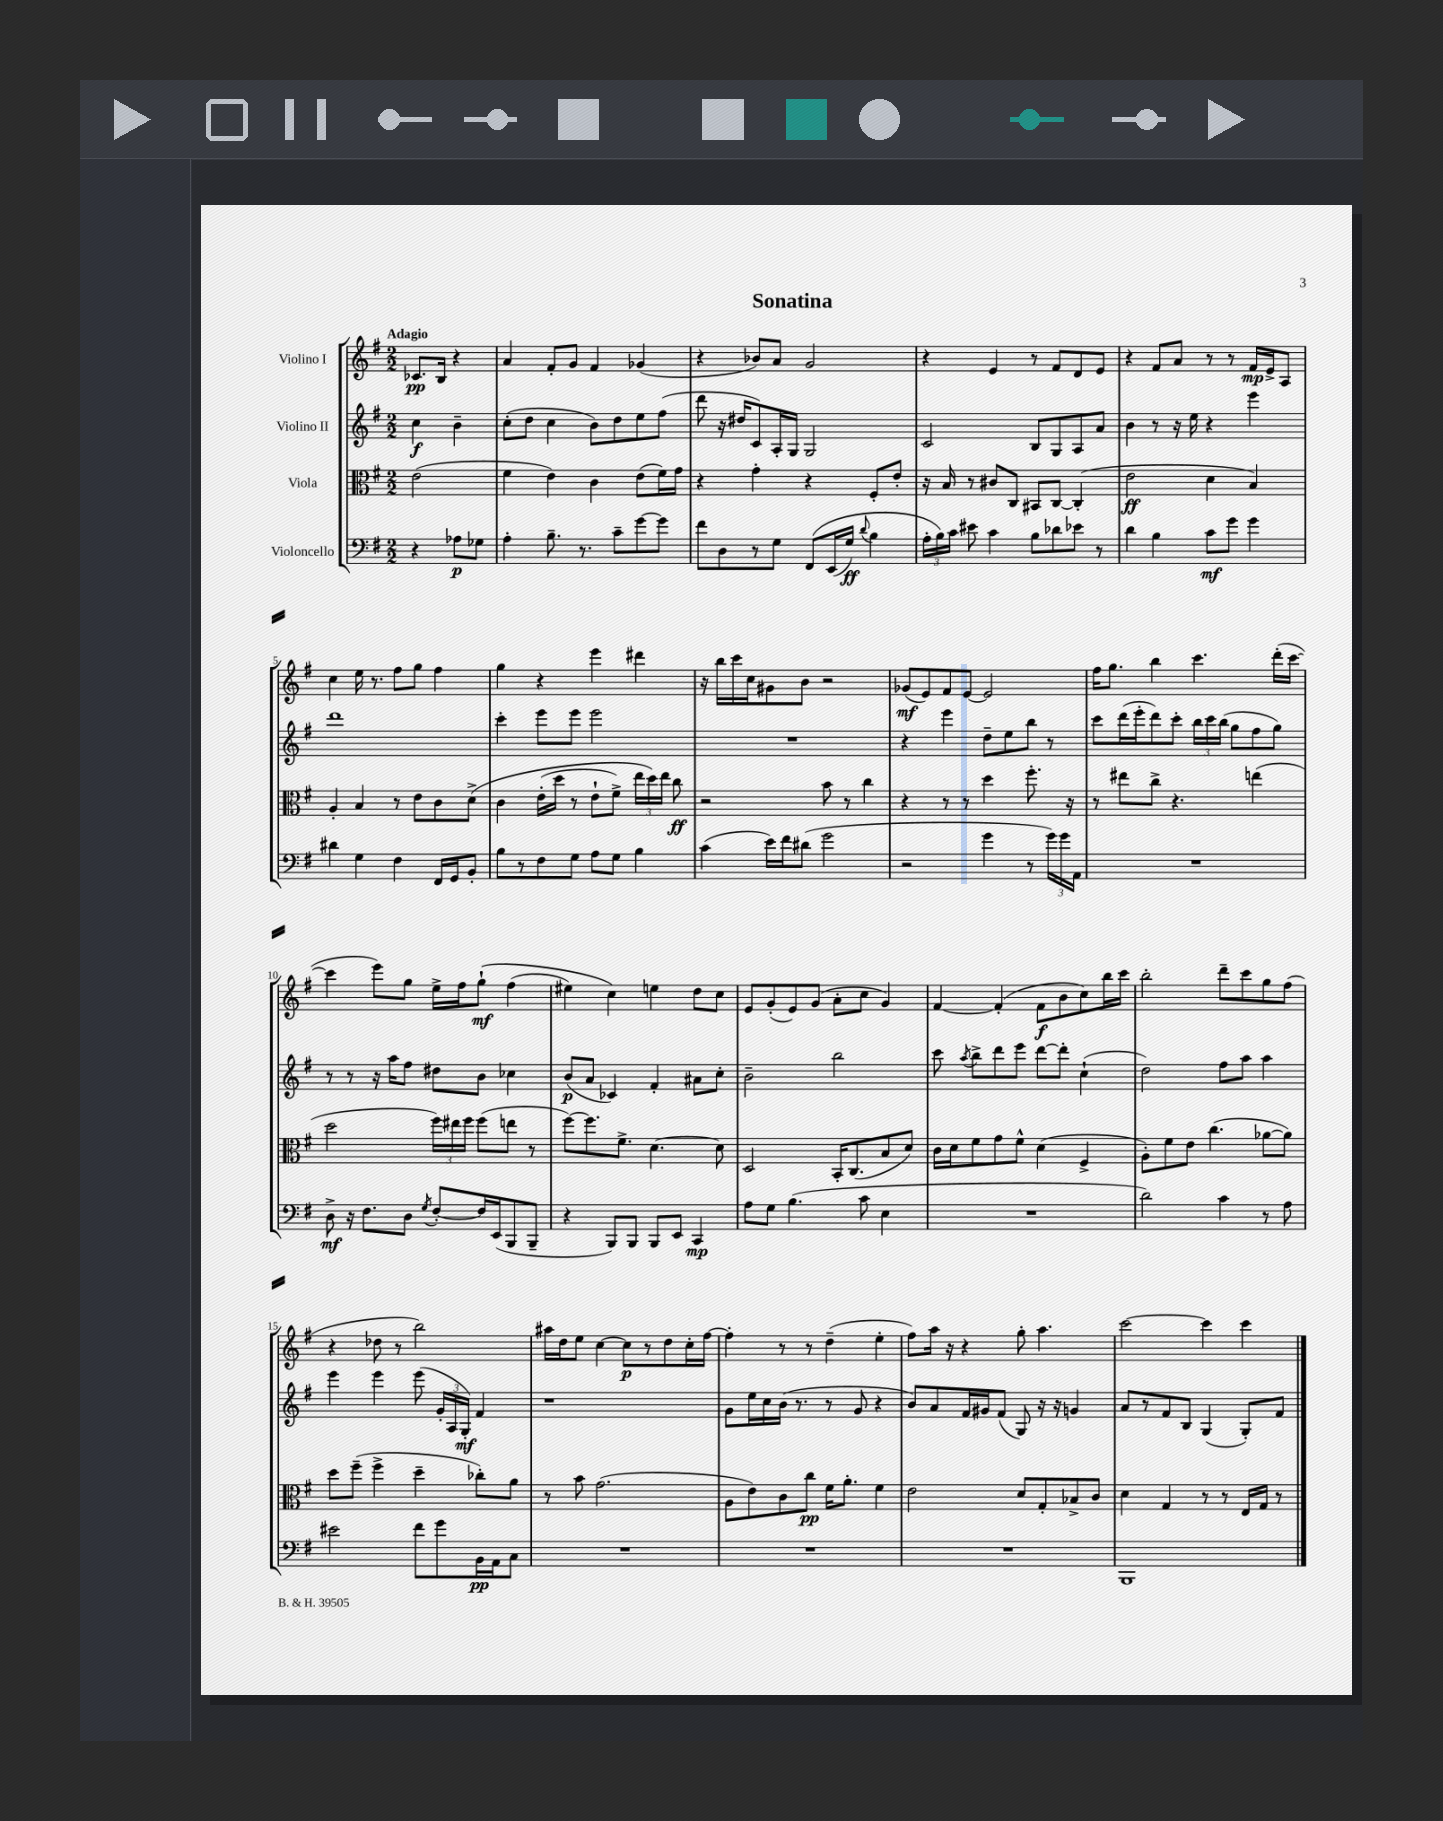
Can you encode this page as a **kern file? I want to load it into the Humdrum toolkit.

**kern	**dynam	**kern	**dynam	**kern	**dynam	**kern	**dynam
*part4	*part4	*part3	*part3	*part2	*part2	*part1	*part1
*staff4	*staff4	*staff3	*staff3	*staff2	*staff2	*staff1	*staff1
*I"Violoncello	*	*I"Viola	*	*I"Violino II	*	*I"Violino I	*
*clefF4	*	*clefC3	*	*clefG2	*	*clefG2	*
*k[f#]	*	*k[f#]	*	*k[f#]	*	*k[f#]	*
*M2/2	*	*M2/2	*	*M2/2	*	*M2/2	*
=	=	=	=	=	=	=	=
!	!	!	!	!	!	!LO:TX:a:B:t=Adagio	!
4r	.	(2e\	.	4cc\	f	8.c-X/L	pp
.	.	.	.	.	.	16B/Jk	.
8A-X\L	p	.	.	4b~\	.	4r	.
8G-X\J	.	.	.	.	.	.	.
=1	=1	=1	=1	=1	=1	=1	=1
4A'\	.	4f#\	.	(8cc'\L	.	4a/	.
.	.	.	.	8dd\J	.	.	.
8.B~\	.	4e\)	.	4cc\	.	8f#'/L	.
.	.	.	.	.	.	8g/J	.
8.r	.	.	.	.	.	.	.
.	.	4c\	.	8b\L)	.	4f#/	.
8c~\L	.	.	.	8dd\	.	.	.
[8g\	.	(8e\L	.	8ee\	.	(4g-X/	.
8g\J]	.	16f#\L)	.	(8ff#\J	.	.	.
.	.	16g\JJ	.	.	.	.	.
=2	=2	=2	=2	=2	=2	=2	=2
8f#\L	.	4r	.	8ddd\	.	4r	.
8D\	.	.	.	16r	.	.	.
.	.	.	.	16dd#X/KL	.	.	.
8r	.	4g'\	.	8c/)	.	8b-X/L)	.
8G\J	.	.	.	16A'/L	.	8a/J	.
.	.	.	.	16G/JJ	.	.	.
(8FF#/L	.	4r	.	2G/	.	2g/	.
(16EE/L	.	.	.	.	.	.	.
16G/JJ)	ff	.	.	.	.	.	.
8qqd/	.	.	.	.	.	.	.
4B\	.	8F#'/L	.	.	.	.	.
.	.	8e'/J	.	.	.	.	.
=3	=3	=3	=3	=3	=3	=3	=3
24A'\LL	.	16r	.	2c/	.	4r	.
24B\)	.	.	.	.	.	.	.
.	.	16B/	.	.	.	.	.
24c\JJ	.	.	.	.	.	.	.
8e#X\	.	8r	.	.	.	.	.
4c\	.	8c#X/L	.	.	.	4e/	.
.	.	8C/J	.	.	.	.	.
8B\L	.	8BB#X/L	.	8B/L	.	8r	.
8d-X\	.	[8C/J	.	8G/	.	8f#/L	.
8e-X\J	.	(4C'/]	.	8A/	.	8d/	.
8r	.	.	.	8a/J	.	8e/J	.
=4	=4	=4	=4	=4	=4	=4	=4
4d\	.	2e\	ff	4b\	.	4r	.
4B\	.	.	.	8r	.	8f#/L	.
.	.	.	.	16r	.	8a/J	.
.	.	.	.	16ee\	.	.	.
8c\L	mf	4d\	.	4r	.	8r	.
8g\J	.	.	.	.	.	8r	.
4g\	.	4B/)	.	4eee\	.	16f#/LL	mp
.	.	.	.	.	.	16e^/J	.
.	.	.	.	.	.	8A/J	.
!!LO:LB:g=z
=5	=5	=5	=5	=5	=5	=5	=5
4d#X\	.	4A'/	.	1ddd	.	4cc\	.
4G\	.	4B/	.	.	.	16ee\	.
.	.	.	.	.	.	8.r	.
4F#\	.	8r	.	.	.	8ff#\L	.
.	.	8e\L	.	.	.	8gg\J	.
16FF#/LL	.	8c\	.	.	.	4ff#\	.
16GG/J	.	.	.	.	.	.	.
8BB'/J	.	(8d^\J	.	.	.	.	.
=6	=6	=6	=6	=6	=6	=6	=6
8B\L	.	4c\	.	4ccc'\	.	4gg\	.
8r	.	.	.	.	.	.	.
8F#\	.	(16e'\LL	.	8eee\L	.	4r	.
.	.	16dd\JJ	.	.	.	.	.
8G\J	.	8r	.	8eee\J	.	.	.
8A\L	.	8e`\L	.	2eee\	.	4eee\	.
8G\J	.	8f#^\J)	.	.	.	.	.
4B\	.	24ee\LL	.	.	.	4ddd#X\	.
.	.	24dd\)	.	.	.	.	.
.	.	24ee\JJ	.	.	.	.	.
.	.	8cc\	ff	.	.	.	.
=7	=7	=7	=7	=7	=7	=7	=7
(4c\	.	2r	.	1r	.	16r	.
.	.	.	.	.	.	16bb\LL	.
.	.	.	.	.	.	16ccc\	.
.	.	.	.	.	.	16cc\J	.
16e\LL)	.	.	.	.	.	8g#X\	.
16f#\J	.	.	.	.	.	.	.
(8d#X\J	.	.	.	.	.	8b\J	.
2g\	.	8b\	.	.	.	2r	.
.	.	8r	.	.	.	.	.
.	.	4cc\	.	.	.	.	.
=8	=8	=8	=8	=8	=8	=8	=8
2r	.	4r	.	4r	.	(8g-X/L	mf
.	.	.	.	.	.	8e/)	.
.	.	8r	.	4eee\	.	8f#/	.
.	.	8r	.	.	.	[8e/J	.
4g\	.	4dd\	.	8dd~\L	.	2e/]	.
.	.	.	.	8ee\	.	.	.
8r	.	8.ff#'\	.	8bb\J	.	.	.
24g\LL)	.	.	.	8r	.	.	.
24g\	.	.	.	.	.	.	.
.	.	16r	.	.	.	.	.
24AA\JJ	.	.	.	.	.	.	.
=9	=9	=9	=9	=9	=9	=9	=9
1r	.	8r	.	8ccc\L	.	16ff#\KL	.
.	.	.	.	.	.	8.gg\J	.
.	.	8ee#X\L	.	(16ddd\L	.	.	.
.	.	.	.	16eee'\J	.	.	.
.	.	8cc^\J	.	8ddd\)	.	4bb\	.
.	.	4.r	.	8ccc'\J	.	.	.
.	.	.	.	24bb\LL	.	4.ccc\	.
.	.	.	.	24ccc\	.	.	.
.	.	.	.	(24bb\JJ	.	.	.
.	.	.	.	8gg\L	.	.	.
.	.	(4een\	.	8ff#\	.	.	.
.	.	.	.	8gg\J)	.	(16ddd'\LL	.
.	.	.	.	.	.	[16ccc\JJ	.
!!LO:LB:g=z
=10	=10	=10	=10	=10	=10	=10	=10
8D^\	mf	2dd\	.	8r	.	4ccc\]	.
16r	.	.	.	8r	.	.	.
8.F#\L	.	.	.	.	.	.	.
.	.	.	.	16r	.	8eee\L)	.
.	.	.	.	16aa\KL	.	.	.
8D\J	.	.	.	8ff#\J	.	8gg\J	.
8qG/	.	.	.	.	.	.	.
[8F#'/L	.	24ff#\LL)	.	8dd#X\L	.	16ee^\LL	.
.	.	24ee#X\	.	.	.	.	.
.	.	.	.	.	.	16ff#\J	.
.	.	24ff#\JJ	.	.	.	.	.
16F#/L]	.	(8ff#\L	.	8b\J	.	(8gg`\J	mf
(16EE/J	.	.	.	.	.	.	.
8BBB/	.	8een\J	.	4cc-X\	.	(4ff#\	.
8BBB~/J	.	8r	.	.	.	.	.
=11	=11	=11	=11	=11	=11	=11	=11
4r	.	[8ff#\L)	.	(8b/L	p	4ee#X\)	.
.	.	8.ff#\]	.	8a/J	.	.	.
8BBB/L)	.	.	.	4c-X/)	.	4cc\)	.
.	.	8.f#^\J	.	.	.	.	.
8BBB/J	.	.	.	.	.	.	.
8BBB/L	.	[4.d\	.	4f#'/	.	4een\	.
8EE/J	.	.	.	.	.	.	.
4CC/	mp	.	.	8a#X\L	.	8dd\L	.
.	.	8d\]	.	8cc'\J	.	8cc\J	.
=12	=12	=12	=12	=12	=12	=12	=12
8A\L	.	2D/	.	2b~\	.	8e/L	.
8G\J	.	.	.	.	.	(8g'/	.
(4.B\	.	.	.	.	.	8e/)	.
.	.	.	.	.	.	(8g/J	.
.	.	16BB'/KL	.	2bb\	.	8a'\L	.
.	.	(8.C/	.	.	.	.	.
8c\	.	.	.	.	.	8cc\J	.
4E\	.	8B/	.	.	.	4g/)	.
.	.	8d/J)	.	.	.	.	.
=13	=13	=13	=13	=13	=13	=13	=13
1r	.	16c\LL	.	8ccc\	.	[4f#/	.
.	.	16d\J	.	.	.	.	.
.	.	.	.	8qaa/	.	.	.
.	.	8f#\	.	8bb^\L	.	.	.
.	.	8g\	.	8ddd\	.	(4f#'/]	.
.	.	8f#^^\J	.	8eee\J	.	.	.
.	.	(4d\	.	[8ddd\L	.	8f#\L	f
.	.	.	.	8ddd'\J]	.	8b\	.
.	.	4F#^/	.	(4cc`\	.	8cc\)	.
.	.	.	.	.	.	16bb\L	.
.	.	.	.	.	.	16ccc\JJ	.
=14	=14	=14	=14	=14	=14	=14	=14
2d\)	.	8A'\L)	.	2dd\)	.	2bb'\	.
.	.	8f#\	.	.	.	.	.
.	.	8e\J	.	.	.	.	.
.	.	(4.cc\	.	.	.	.	.
4c\	.	.	.	8ff#\L	.	8ddd~\L	.
.	.	.	.	8aa\J	.	8ccc\	.
8r	.	[8a-X\L	.	4aa\	.	8gg\	.
8A\	.	8a-\J])	.	.	.	(8ff#\J	.
!!LO:LB:g=z
=15	=15	=15	=15	=15	=15	=15	=15
2e#X\	.	8dd\L	.	4eee\	.	4r	.
.	.	(8ff#~\J	.	.	.	.	.
.	.	4ff#^\	.	4eee\	.	8dd-X\	.
.	.	.	.	.	.	8r	.
8f#\L	.	4dd~\	.	(8eee\	.	2bb\)	.
8g\	.	.	.	24g'/LL	.	.	.
.	.	.	.	24A/	.	.	.
.	.	.	.	24G'/JJ)	mf	.	.
16BB\L	pp	8cc-X'\L)	.	4f#/	.	.	.
16AA\J	.	.	.	.	.	.	.
8C\J	.	8a\J	.	.	.	.	.
=16	=16	=16	=16	=16	=16	=16	=16
1r	.	8r	.	1r	.	16aa#X\LL	.
.	.	.	.	.	.	16dd\J	.
.	.	8b\	.	.	.	8ee\J	.
.	.	(2.g\	.	.	.	[4cc\	.
.	.	.	.	.	.	8cc\L]	p
.	.	.	.	.	.	8r	.
.	.	.	.	.	.	8dd\	.
.	.	.	.	.	.	16cc'\L	.
.	.	.	.	.	.	[16ff#\JJ	.
=17	=17	=17	=17	=17	=17	=17	=17
1r	.	8A\L	.	8g\L	.	4ff#'\]	.
.	.	8e\)	.	16ee\L	.	.	.
.	.	.	.	16cc\	.	.	.
.	.	8c\	.	(16b\JJ	.	8r	.
.	.	.	.	8.r	.	.	.
.	.	8cc\J	pp	.	.	8r	.
.	.	16f#\KL	.	8r	.	(4dd~\	.
.	.	8.a'\J	.	.	.	.	.
.	.	.	.	8g/	.	.	.
.	.	4f#\	.	4r	.	4ee'\	.
=18	=18	=18	=18	=18	=18	=18	=18
1r	.	2e\	.	8b/L)	.	8ff#\L)	.
.	.	.	.	8a/	.	16aa\Jk	.
.	.	.	.	.	.	16r	.
.	.	.	.	16f#/L	.	4r	.
.	.	.	.	16g#X/J	.	.	.
.	.	.	.	(8f#/J	.	.	.
.	.	8d/L	.	8G/)	.	8gg'\	.
.	.	8G'/	.	16r	.	4.aa\	.
.	.	.	.	16r	.	.	.
.	.	8B-X^/	.	4gn/	.	.	.
.	.	8c/J	.	.	.	.	.
=19	=19	=19	=19	=19	=19	=19	=19
1BBB	.	4d\	.	8a/L	.	[2ccc\	.
.	.	.	.	8r	.	.	.
.	.	4G/	.	8f#/	.	.	.
.	.	.	.	8B/J	.	.	.
.	.	8r	.	(4G/	.	4ccc\]	.
.	.	8r	.	.	.	.	.
.	.	16E/LL	.	8G'/L)	.	4ccc\	.
.	.	16G/JJ	.	.	.	.	.
.	.	8r	.	8f#/J	.	.	.
==	==	==	==	==	==	==	==
*-	*-	*-	*-	*-	*-	*-	*-
